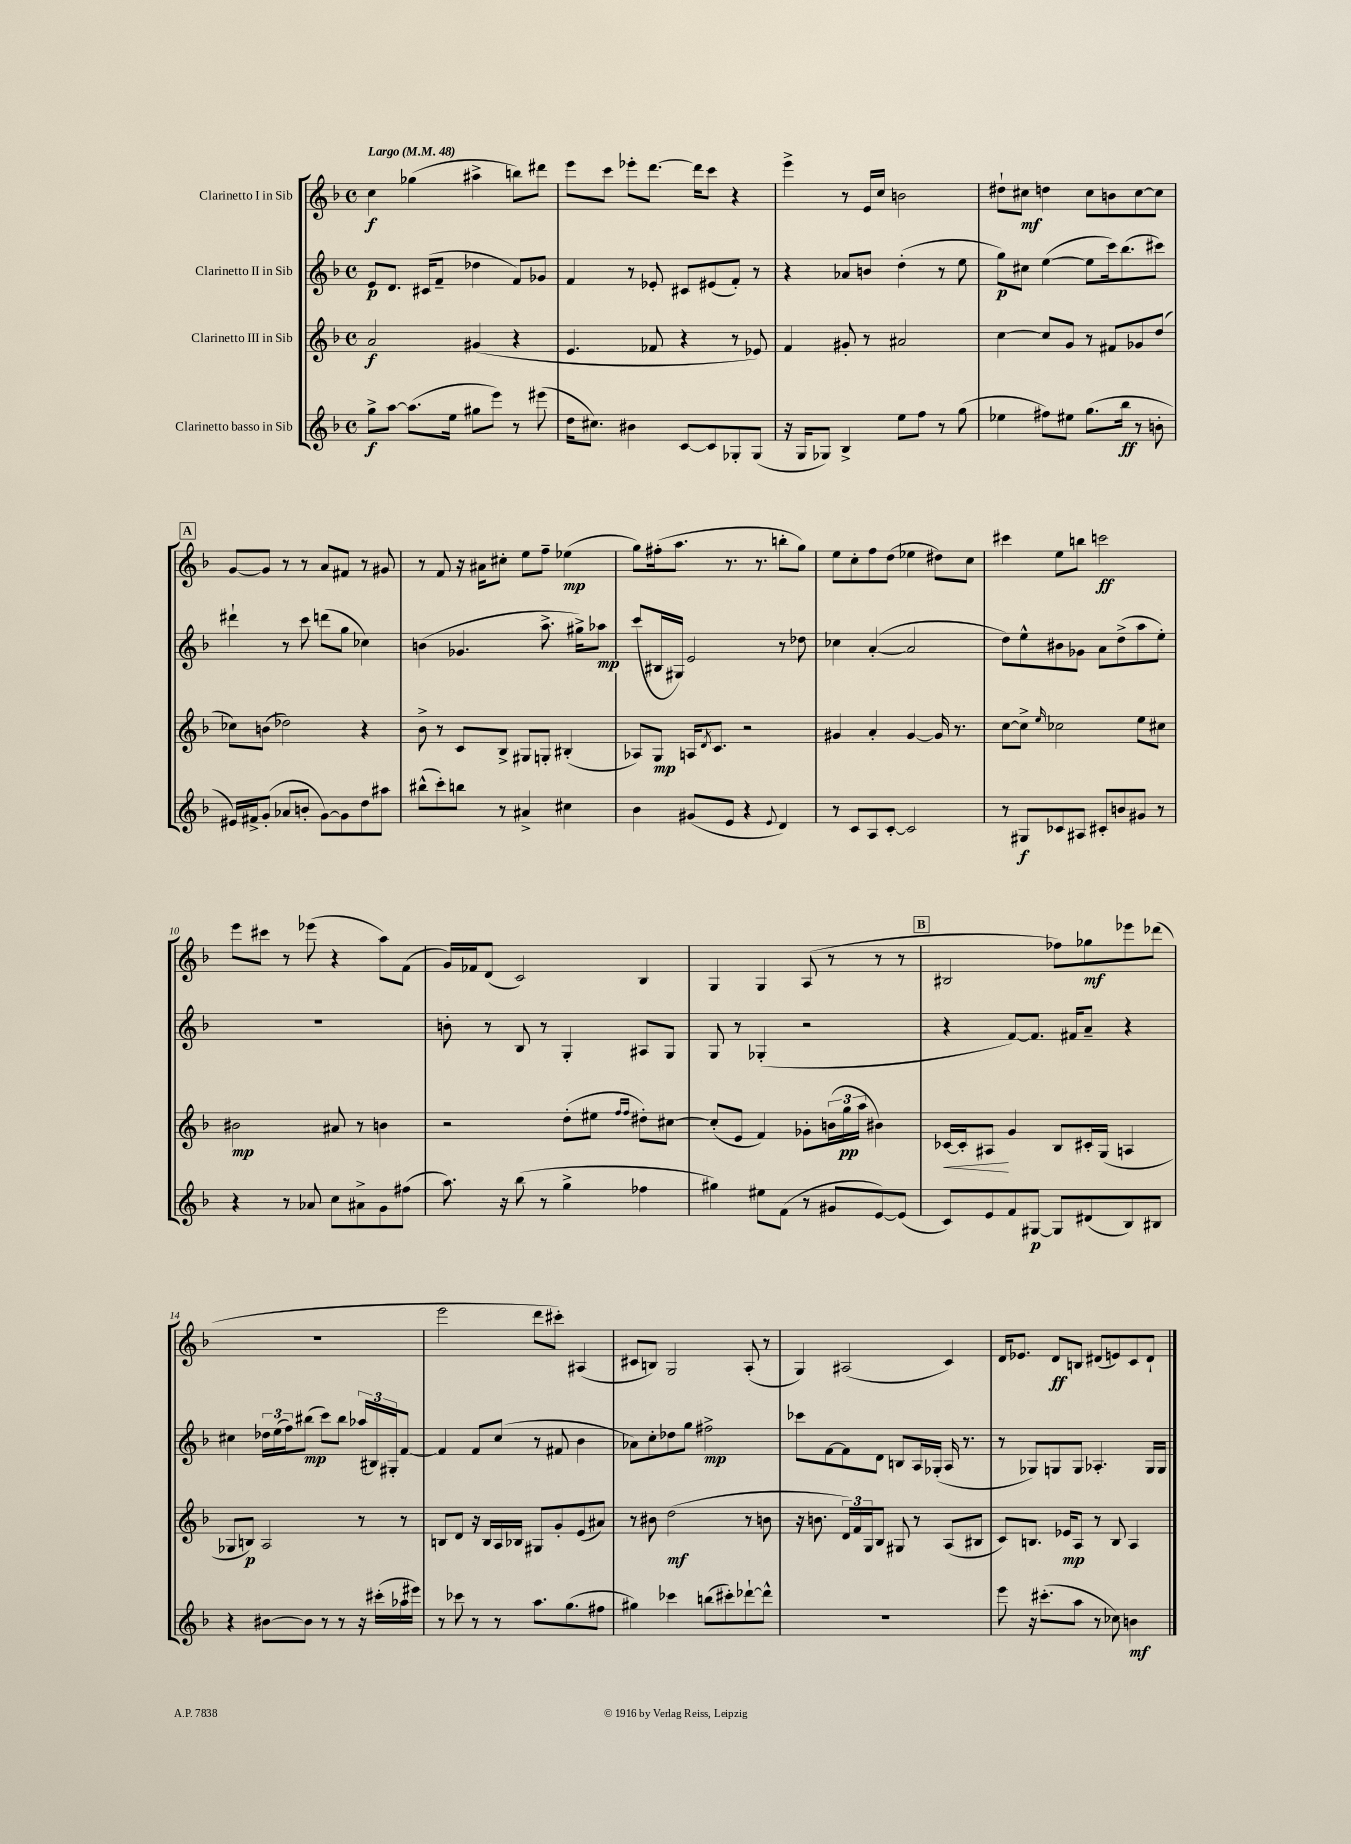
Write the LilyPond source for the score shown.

<<
\new StaffGroup <<
\new Staff = "s0" \with { instrumentName = "Clarinetto I in Sib" } {
    \clef treble \key f \major \defaultTimeSignature \time 4/4 \tempo "Largo" 4 = 48
    c''4\f ges''4( ais''4-> b''8) dis'''8 |
    e'''8 c'''8 ees'''8-. d'''8.~ d'''16 c'''8 r4 |
    e'''4-> r8 e'16 c''16 b'2 |
    dis''8-! cis''8\mf d''4 cis''8 b'8 cis''8~ cis''8 |
    \mark \markup { \box "A" } g'8~ g'8 r8 r8 a'8 fis'8 r8 gis'8 |
    r8 f'8 r16 ais'16 cis''8-. e''8 f''8-- ees''4\mp( |
    g''8) fis''16-.( a''8. r8. r8. b''8-. g''8) |
    e''8 c''8-. f''8 d''8( ees''4 dis''8) c''8 |
    cis'''4 e''8 b''8 c'''2\ff |
    e'''8 cis'''8 r8 ees'''8( r4 a''8) f'8( |
    g'16) fes'16 d'8( c'2) bes4 |
    g4 g4 a8( r8 r8 r8 |
    \mark \markup { \box "B" } bis2 fes''8) ges''8\mf ees'''8 des'''8( |
    R1 |
    e'''2 d'''8 cis'''8-.) ais4( |
    cis'8 b8) g2 a8-.( r8 |
    g4) ais2( c'4) |
    d'16 ees'8. d'8\ff b8 dis'8( e'8) c'8 dis'8-! \bar "|." |
}
\new Staff = "s1" \with { instrumentName = "Clarinetto II in Sib" } {
    \clef treble \key f \major \defaultTimeSignature \time 4/4
    e'8\p d'8. cis'16( f'8-- des''4 f'8) ges'8 |
    f'4 r8 ees'8-. cis'8 eis'8( f'8-.) r8 |
    r4 aes'8 b'8 d''4-.( r8 e''8 |
    g''8\p) cis''8 e''4~( e''8 c'''16) bes''8.( cis'''8) |
    \mark \markup { \box "A" } dis'''4-! r8 c'''8 d'''8( g''8 ces''4) |
    b'4( ges'4. a''8.-> gis''16->) aes''8\mp |
    c'''8( bis16 gis16) e'2 r8 des''8 |
    ces''4 a'4~-.( a'2 |
    d''8) e''8-^ bis'8 ges'8 a'8 d''8->( a''8 e''8-.) |
    R1 |
    b'8-. r8 bes8 r8 g4-. ais8 g8 |
    g8 r8 ges4-.( r2 |
    \mark \markup { \box "B" } r4 f'8~) f'8. fis'16 a'8-- r4 |
    cis''4 \tuplet 3/2 { des''16 e''16( f''16) } bis''8\mp( c'''8) bis''8 \tuplet 3/2 { aes''16( bis16) gis16-. } f'8~ |
    f'4 f'8 c''8( r8 fis'8 bes'4 |
    aes'8) c''8-. des''8 g''8 fis''2->\mp |
    ces'''8 f'8~ f'8 d'8 b8 a16 ges16-.( a16 r8. |
    r8 ges8) g8 g8 aes4.-. g16 g16 \bar "|." |
}
\new Staff = "s2" \with { instrumentName = "Clarinetto III in Sib" } {
    \clef treble \key f \major \defaultTimeSignature \time 4/4
    a'2\f gis'4( r4 |
    e'4. fes'8 r4 r8 ees'8) |
    f'4 gis'8-. r8 ais'2 |
    c''4~ c''8 g'8 r8 fis'8 ges'8 d''8( |
    \mark \markup { \box "A" } ces''8) b'8( des''2) r4 |
    bes'8-> r8 c'8 bes8-> gis8 g8-. bis4-.( |
    aes8) g8\mp a16 \acciaccatura { d'8 } c'8. r2 |
    gis'4 a'4-. gis'4~ gis'16 r8. |
    c''8~ c''8-> \grace { e''16 } ces''2 e''8 cis''8 |
    bis'2\mp ais'8 r8 b'4 |
    r2 d''8-.( eis''8 \grace { f''16 f''16 } dis''8-.) cis''8~ |
    cis''8-.( e'8 f'4) ges'8-. \tuplet 3/2 { b'16( g''16\pp a''16 } bis'4) |
    \mark \markup { \box "B" } ces'16~\< ces'16-. ais8\! g'4 bes8 cis'16-. g16( a4 |
    ges8 b8\p) a2 r8 r8 |
    b8 d'8 r16 b16 a16 bes16 gis8 g'8-. e'8( ais'8) |
    r8 bis'8 d''2\mf( r8 b'8 |
    r16 b'8. \tuplet 3/2 { d'16) f'16 g16 } bes8 gis8 r8 a8( bis8 |
    c'8) b8. ees'16\mp a8 r8 b8 a4 \bar "|." |
}
\new Staff = "s3" \with { instrumentName = "Clarinetto basso in Sib" } {
    \clef treble \key f \major \defaultTimeSignature \time 4/4
    g''8->\f a''8~ a''8.( e''16 gis''8 e'''8) r8 eis'''8( |
    d''16 cis''8.) bis'4 c'8~ c'8 ges8-. ges8( |
    r16 g16 ges8) bes4-> e''8 f''8 r8 g''8( |
    ees''4 fis''8) eis''8 g''8.( bes''16\ff r8 b'8-. |
    \mark \markup { \box "A" } eis'16) fis'16-> g'8-.( aes'8 b'8-. g'8~) g'8 d''8 ais''8 |
    bis''8-^( c'''8-.) b''8 r8 ais'4-> cis''4 |
    bes'4 gis'8( e'8 r4 \appoggiatura { e'8 } d'4) |
    r8 c'8 a8 c'8~-. c'2 |
    r8 gis8\f ces'8 ais8 cis'8-. b'8 gis'8 r8 |
    r4 r8 aes'8 c''8 ais'8-> g'8 fis''8( |
    a''8.) r16 bes''8( r8 g''4-> fes''4 |
    gis''4) eis''8 f'8( r8 gis'8 e'8~) e'8( |
    \mark \markup { \box "B" } c'8) e'8 f'8 gis8~\p gis8 dis'8( bes8) bis8 |
    r4 bis'8~ bis'8 r8 r8 r16 cis'''16-.( aes''16 eis'''16) |
    r8 ces'''8 r8 r8 a''8. g''8.( fis''8 |
    gis''4) ces'''4 b''8( cis'''8-.) des'''8~-! des'''8-^ |
    R1 |
    e'''8 r16 cis'''8.-.( a''8 r8 ces''8) b'4\mf \bar "|." |
}
>>
>>
